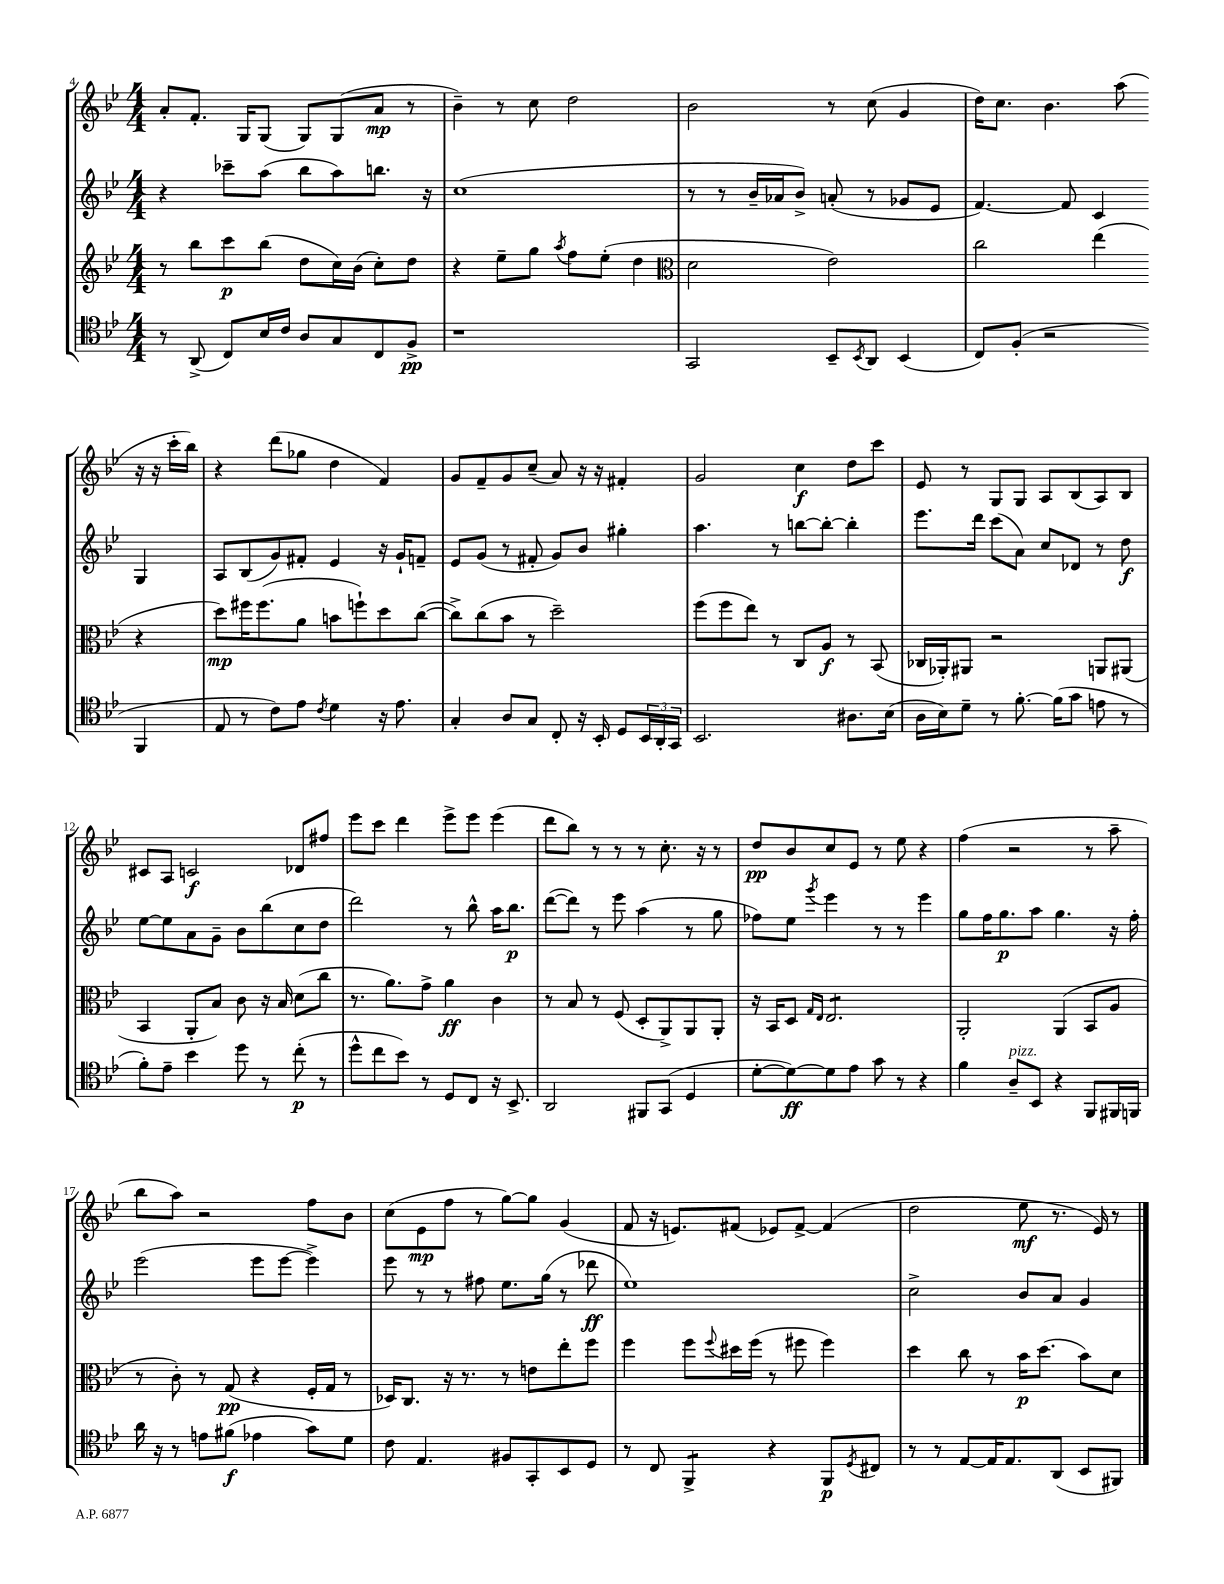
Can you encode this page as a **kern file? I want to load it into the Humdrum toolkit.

**kern	**kern	**kern	**kern
*staff4	*staff3	*staff2	*staff1
*clefC4	*clefG2	*clefG2	*clefG2
*k[b-e-]	*k[b-e-]	*k[b-e-]	*k[b-e-]
*M4/4	*M4/4	*M4/4	*M4/4
8r	8r	4r	8a'
(8AA^	8bb-	.	8.f'
8C)	8ccc	8ccc-~	.
.	.	.	16G
16B-	(8bb-	(8aa	(8G
16c	.	.	.
8A	8dd	8bb-	8G)
8G	16cc)	8aa)	(8G
.	(16b-	.	.
8C	8cc')	8.bb	8a
8F^	8dd	.	8r
.	.	16r	.
=	=	=	=
1r	4r	(1cc	4b-~)
.	8ee-~	.	8r
.	8gg	.	8cc
.	8qaa	.	.
.	8ff	.	2dd
.	(8ee-'	.	.
.	4dd	.	.
=	=	=	=
*	*clefC3	*	*
2GG	2d	8r	2b-
.	.	8r	.
.	.	16b-~	.
.	.	16a-	.
.	.	8b-^)	.
8BB-~	2e-)	(8a'	8r
8qBB-	.	.	.
8AA	.	8r	(8cc
(4BB-	.	8g-	4g
.	.	8e-	.
=	=	=	=
8C)	2cc	[4.f)	16dd)
.	.	.	8.cc
(8F'	.	.	.
2r	.	.	4.b-
.	.	8f]	.
.	(4ee-	4c	.
.	.	.	(8aa
4FF	4r	4G	16r
.	.	.	16r
.	.	.	16ccc'
.	.	.	16bb-)
=	=	=	=
8E-	8dd)	8A	4r
8r	16ff#	(8B-	.
.	(8.ff#	.	.
8c)	.	8g)	(8ddd
8e-	8a	8f#'	8gg-
8qc	.	.	.
4d	8b	4e-	4dd
.	8ff`)	.	.
16r	8dd	16r	4f)
8.e-	.	16g`	.
.	([8cc	8f~	.
=	=	=	=
4G'	8cc^])	8e-	8g
.	(8cc	(8g	8f~
8A	8b-	8r	8g
8G	8r	8f#'	(8cc~
8C'	2dd~)	8g)	8a)
16r	.	8b-	16r
16BB-'	.	.	16r
8D	.	4gg#'	4f#'
24BB-	.	.	.
24AA'	.	.	.
24GG	.	.	.
=	=	=	=
2.BB-	(8ff	4.aa	2g
.	8ff	.	.
.	8ee-)	.	.
.	8r	8r	.
.	8C	[8bb	4cc
.	8A	8bb'_	.
8.A#	8r	4bb']	8dd
.	(8BB-	.	8ccc
(16B-	.	.	.
=	=	=	=
16A	16C-	8.eee-	8e-
16B-)	16AA-')	.	.
8d~	8AA#	.	8r
.	.	16ddd	.
8r	2r	(8ccc	8G
[8.f'	.	8a)	8G
.	.	8cc	8A
(16f]	.	.	.
8g	.	8d-	(8B-
8e	8AA	8r	8A)
8r	(8AA#	8dd	8B-
=	=	=	=
8f')	4BB-	[8ee-	8c#
8e-~	.	8ee-]	8A
4b-	8AA'	8a	2c
.	8B-)	8g~	.
8dd	8c	8b-	.
8r	16r	(8bb-	.
.	16B-	.	.
(8cc'	(8d	8cc	8d-
8r	8cc	8dd	8ff#
=	=	=	=
8dd^^	8.r	2ddd)	8eee-
8cc	.	.	8ccc
.	8.a)	.	.
8b-)	.	.	4ddd
8r	8g^	.	.
8D	4a	8r	8eee-^
8C	.	8bb-^^	8eee-
16r	4c	16aa	(4eee-
8.BB-^	.	8.bb-	.
=	=	=	=
2AA	8r	([8ddd	8ddd
.	8B-	8ddd])	8bb-)
.	8r	8r	8r
.	(8F	8eee-	8r
8FF#	8D'	(4aa	8r
(8GG	8AA^)	.	8.cc'
4D	8AA	8r	.
.	.	.	16r
.	8AA'	8gg	8r
=	=	=	=
[8d'	16r	8ff-)	8dd
.	16BB-	.	.
8d_)	8D	8ee-	8b-
.	16qqG	.	.
.	16qqE-	8qggg	.
8d]	2.E-	4eee-	8cc
8e-	.	.	8e-
8g	.	8r	8r
8r	.	8r	8ee-
4r	.	4eee-	4r
=	=	=	=
4f	2AA'	8gg	(4ff
.	.	16ff	.
.	.	8.gg	.
8A~	.	.	2r
8BB-	.	8aa	.
4r	(4AA	4.gg	.
8FF	8BB-	.	8r
16FF#	8A	16r	8aa~
16FF	.	16ff'	.
=	=	=	=
16a	8r	(2eee-	8bb-
16r	.	.	.
8r	8c')	.	8aa)
8e	8r	.	2r
(8f#	(8G	.	.
4e-	4r	8eee-	.
.	.	[8eee-	.
8g)	16F'	4eee-^])	8ff
.	16G	.	.
8d	8r	.	8b-
=	=	=	=
8c	16D-)	8eee-	(8cc
.	8.C	.	.
4.E-	.	8r	8e-
.	16r	8r	8ff
.	8.r	.	.
.	.	8ff#	8r
8F#	8r	8.ee-	[8gg)
8GG'	8e	.	8gg]
.	.	(16gg	.
8BB-	8ee-'	8r	(4g
8D	8ff	8ddd-	.
=	=	=	=
8r	4ff	1ee-)	8f
8C	.	.	16r
.	.	.	8.e)
4FF^	8ff	.	.
.	8qqff	.	.
.	16dd#	.	(8f#
.	(16ff	.	.
4r	8r	.	8e-)
.	8ff#	.	[8f#^
8FF	4ff#)	.	(4f#]
8qD	.	.	.
8C#	.	.	.
=	=	=	=
8r	4dd	2cc^	2dd
8r	.	.	.
[8E-	8cc	.	.
16E-]	8r	.	.
8.E-	.	.	.
.	16b-	8b-	8ee-
.	(8.dd	.	.
(8AA	.	8a	8.r
8BB-	8b-)	4g	.
.	.	.	16e-)
8FF#)	8d	.	8r
==	==	==	==
*-	*-	*-	*-
